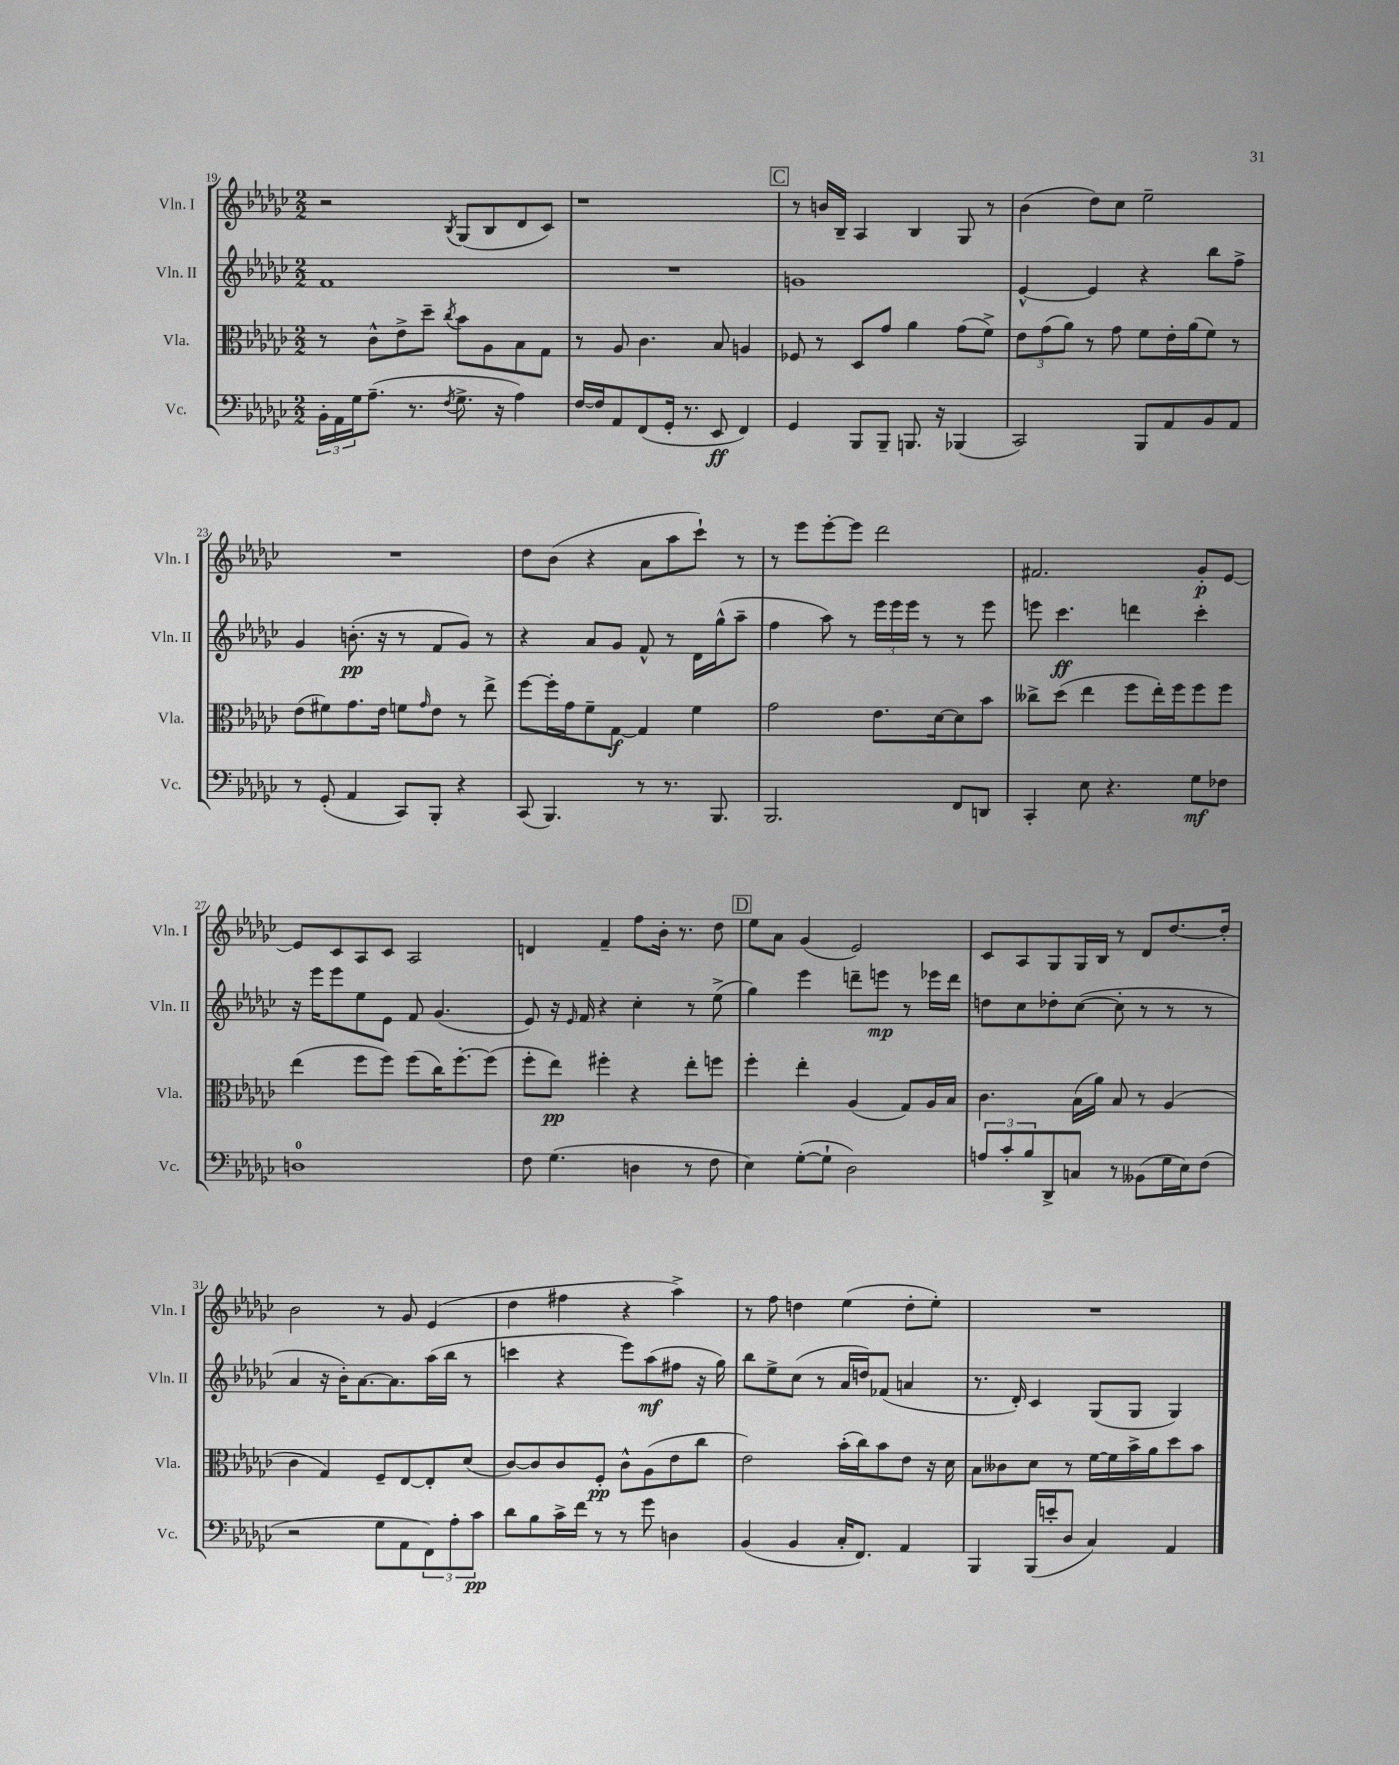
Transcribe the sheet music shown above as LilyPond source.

<<
\new StaffGroup <<
\new Staff = "s0" \with { instrumentName = "Vln. I" shortInstrumentName = "Vln. I" } {
    \clef treble \key ges \major \numericTimeSignature \time 2/2
    r2 \acciaccatura { bes8 } ges8( bes8 des'8 ces'8) |
    r1 |
    \mark \markup { \box "C" } r8 b'16 bes16-- aes4 bes4 ges8 r8 |
    bes'4( des''8) ces''8 ees''2-- |
    R1 |
    des''8 bes'8( r4 aes'8 aes''8 ces'''8-!) r8 |
    r8 ees'''8 ees'''8~-. ees'''8 des'''2 |
    fis'2. ges'8-.\p ees'8~ |
    ees'8 ces'8 aes8 ces'8 aes2 |
    d'4 f'4-- f''8 bes'16-. r8. des''8 |
    \mark \markup { \box "D" } ees''8 aes'8 ges'4( ees'2) |
    ces'8 aes8 ges8 ges16 bes16 r8 des'8 des''8.~ des''16-. |
    bes'2 r8 ges'8 ees'4( |
    des''4 fis''4 r4 aes''4->) |
    r8 f''8 d''4 ees''4( d''8-. ees''8-.) |
    R1 \bar "|." |
}
\new Staff = "s1" \with { instrumentName = "Vln. II" shortInstrumentName = "Vln. II" } {
    \clef treble \key ges \major \numericTimeSignature \time 2/2
    f'1 |
    R1 |
    \mark \markup { \box "C" } g'1 |
    ees'4~-^ ees'4 r4 bes''8 f''8-> |
    ges'4 b'8.-.\pp( r16 r8 f'8 ges'8) r8 |
    r4 aes'8 ges'8 f'8-^ r8 des'16 ges''16-^( aes''8-- |
    f''4 aes''8) r8 \tuplet 3/2 { ees'''16 ees'''16 ees'''16 } r8 r8 ees'''8 |
    e'''8 ces'''4.\ff d'''4 ces'''4-. |
    r16 ees'''16 ees'''8 ees''8 ees'8 f'8 ges'4.( |
    ees'8) r16 \grace { ees'16 } f'16 r4 ces''4-. r8 ees''8->( |
    \mark \markup { \box "D" } ges''4) ees'''4 d'''8-- e'''8\mp r8 ees'''16 d'''16 |
    d''8 ces''8 des''8-. ces''8~( ces''8-. r8 r8 r8 |
    aes'4 r16 bes'16-.) aes'8.~ aes'8. aes''16( bes''16 r8 |
    c'''4 r4 ees'''8) aes''8\mf( fis''8 r16 ges''16) |
    bes''8 ees''8-> ces''8( r8 aes'16 d''16) fes'8( a'4 |
    r8. des'16-.) ces'4 ges8( ges8 ges4) \bar "|." |
}
\new Staff = "s2" \with { instrumentName = "Vla." shortInstrumentName = "Vla." } {
    \clef alto \key ges \major \numericTimeSignature \time 2/2
    r8 ces'8-^ ees'8-> des''8-- \acciaccatura { ces''8 } bes'8 aes8 bes8 ges8 |
    r8 aes8 ces'4. bes8 a4 |
    \mark \markup { \box "C" } fes8 r8 des8 ges'8 aes'4 ges'8( f'8->) |
    \tuplet 3/2 { ees'8 ges'8( aes'8) } r8 ges'8 f'8 ees'16-. aes'16( f'8) r8 |
    ees'8( fis'8) ges'8. ees'16 f'8 \grace { ges'16 } ees'8 r8 ees''8-> |
    f''8~ f''16-. ges'16 f'8-- ges8~\f ges4 f'4 |
    ges'2 ees'8. des'16~ des'8 bes'8 |
    ceses''8-> des''8( ees''4 f''8 ees''16-.) f''16 f''8 f''8 |
    ees''4( f''8 f''8) f''8( ces''16) f''8.~-. f''8( |
    f''8-. ees''8\pp) fis''4-. r4 ees''8-. f''8 |
    \mark \markup { \box "D" } f''4-. ees''4-. aes4( ges8) aes16 bes16 |
    ces'4. bes16( aes'16) bes8 r8 aes4( |
    ces'4 ges4) f8-- ees8~ ees8-. des'8( |
    ces'8~) ces'8 ces'8 f8-.\pp ces'8-^ aes8( ees'8 ces''8 |
    ees'2) bes'16-.( ces''16) bes'8 ees'8 r16 des'16 |
    bes8 ceses'8 des'8 r8 f'16~ f'16 bes'16-> aes'16 des''8 bes'8 \bar "|." |
}
\new Staff = "s3" \with { instrumentName = "Vc." shortInstrumentName = "Vc." } {
    \clef bass \key ges \major \numericTimeSignature \time 2/2
    \tuplet 3/2 { bes,16-. aes,16 ges16 } aes8.--( r8. \acciaccatura { f8 } ges8.-> r16 aes4) |
    f16~ f16 aes,8 f,8( ges,16-. r8. ees,8\ff f,4) |
    \mark \markup { \box "C" } ges,4 bes,,8 bes,,8-- b,,8. r16 bes,,4( |
    ces,2) bes,,8 aes,8 bes,8 aes,8 |
    r8 ges,8-.( aes,4 ces,8) bes,,8-. r4 |
    ces,8( bes,,4.) r8 r8. bes,,8. |
    bes,,2. f,8 d,8 |
    ces,4-. ees8 r4. ges8\mf fes8 |
    d1-0 |
    f8 ges4.( d4 r8 f8 |
    \mark \markup { \box "D" } ees4) ges8~-.( ges8-! des2) |
    \tuplet 3/2 { a8 ces'8-. bes8 } des,8-> c8 r8 beses,8( ges16 ees16) f8( |
    r2 ges8 aes,8 \tuplet 3/2 { f,8) aes8-. ces'8\pp } |
    des'8 bes8 ces'16-> f'16 r8 r8 ges'8 d4 |
    bes,4( bes,4 ces16-. f,8.) aes,4 |
    bes,,4 bes,,16( e'16-. des8 ces4) aes,4 \bar "|." |
}
>>
>>
\layout { \context { \Score currentBarNumber = #19 } }
